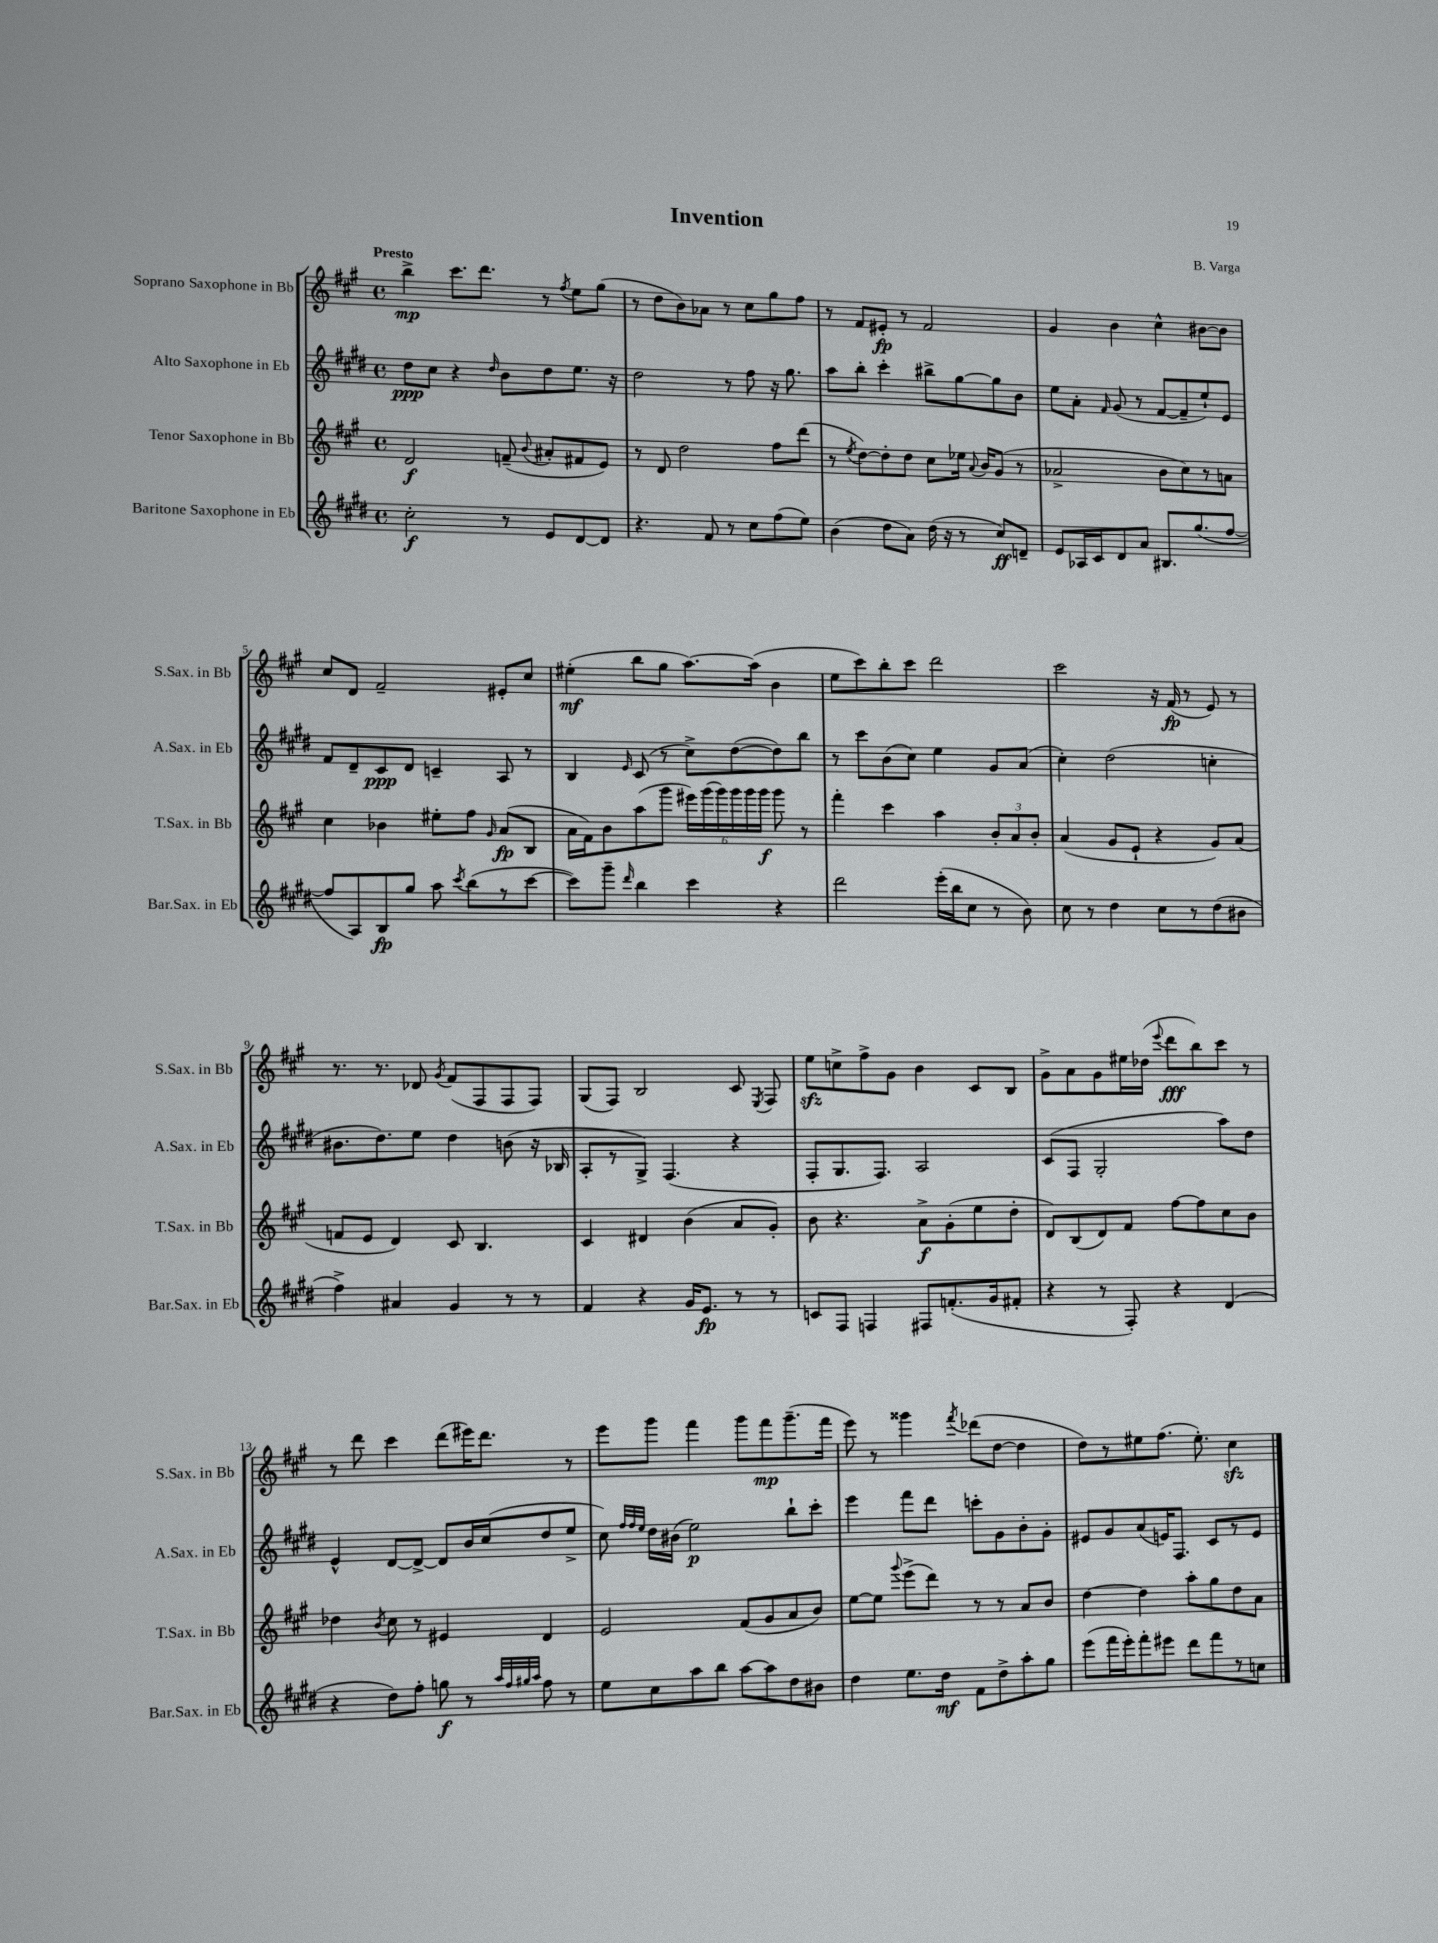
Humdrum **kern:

**kern	**dynam	**kern	**dynam	**kern	**dynam	**kern	**dynam
*part4	*part4	*part3	*part3	*part2	*part2	*part1	*part1
*staff4	*staff4	*staff3	*staff3	*staff2	*staff2	*staff1	*staff1
*I"Baritone Saxophone in Eb	*	*I"Tenor Saxophone in Bb	*	*I"Alto Saxophone in Eb	*	*I"Soprano Saxophone in Bb	*
*I'Bar.Sax. in Eb	*	*I'T.Sax. in Bb	*	*I'A.Sax. in Eb	*	*I'S.Sax. in Bb	*
*clefG2	*	*clefG2	*	*clefG2	*	*clefG2	*
*k[f#c#g#d#]	*	*k[f#c#g#]	*	*k[f#c#g#d#]	*	*k[f#c#g#]	*
*M4/4	*	*M4/4	*	*M4/4	*	*M4/4	*
*met(c)	*	*met(c)	*	*met(c)	*	*met(c)	*
=1	=1	=1	=1	=1	=1	=1	=1
!	!	!	!	!	!	!LO:TX:a:B:t=Presto	!
2cc#'\	f	2d/	f	8dd#\L	ppp	4bb^\	mp
.	.	.	.	8cc#\J	.	.	.
.	.	.	.	4r	.	8.ccc#\L	.
.	.	.	.	.	.	8.ddd\J	.
.	.	.	.	16qqdd#/	.	.	.
8r	.	(8fn~/	.	8b\L	.	.	.
.	.	8qqb/	.	.	.	.	.
8e/L	.	8a#X'/L	.	8dd#\	.	8r	.
.	.	.	.	.	.	8qff#/	.
[8d#/	.	8f#X/	.	8.ee\J	.	8ee\L	.
8d#/J]	.	8e/J)	.	.	.	(8gg#\J	.
.	.	.	.	16r	.	.	.
=2	=2	=2	=2	=2	=2	=2	=2
4.r	.	8r	.	2dd#\	.	8r	.
.	.	8d/	.	.	.	8dd\L	.
.	.	2dd\	.	.	.	8b\)	.
8f#/	.	.	.	.	.	8a-X\J	.
8r	.	.	.	8r	.	8r	.
8cc#\L	.	.	.	8ff#\	.	8cc#\L	.
(8ff#\	.	8ff#\L	.	16r	.	8gg#\	.
.	.	.	.	8.gg#\	.	.	.
8ee\J)	.	(8ddd\J	.	.	.	8ff#\J	.
=3	=3	=3	=3	=3	=3	=3	=3
(4b\	.	8r	.	8aa\L	.	8r	.
.	.	8qee/	.	.	.	.	.
.	.	[8dd\L)	.	8bb'\J	.	8f#/L	.
8dd#\L	.	8dd'\]	.	4ccc#'\	.	8e#X'/J	fp
8a\J)	.	8dd\J	.	.	.	8r	.
(16dd#\	.	8cc#\L	.	8bb#X^\L	.	2f#/	.
16r	.	.	.	.	.	.	.
8r	.	16ee-X\Jk	.	[8gg#\	.	.	.
.	.	8qqa/	.	.	.	.	.
.	.	16b/KL	.	.	.	.	.
8cc#/L)	ff	(8g#/J	.	8gg#\]	.	.	.
8dn~/J	.	8r	.	8b\J	.	.	.
=4	=4	=4	=4	=4	=4	=4	=4
8e/L	.	2a-X^/	.	8ee\L	.	4g#/	.
16A-X/L	.	.	.	8a'\J	.	.	.
16c#/J	.	.	.	.	.	.	.
.	.	.	.	16qqf#/	.	.	.
8d#/	.	.	.	(8g#/	.	4b\	.
8a/J	.	.	.	8r	.	.	.
8.B#X/L	.	8b\L	.	[8f#/L	.	4cc#^^\	.
.	.	8cc#\)	.	8f#~/]	.	.	.
(8.gg#/	.	.	.	.	.	.	.
.	.	8r	.	8ee`/)	.	[8b#X\L	.
[8ff#/J	.	8an\J	.	8e/J	.	8b#\J]	.
!!LO:LB:g=z
=5	=5	=5	=5	=5	=5	=5	=5
8ff#/L]	.	4cc#\	.	8f#/L	.	8cc#/L	.
8A/)	.	.	.	8d#~/	.	8d/J	.
8B/	fp	4b-X\	.	8c#/	ppp	2f#~/	.
8gg#/J	.	.	.	8d#/J	.	.	.
8aa\	.	8ee#X'\L	.	4cn~/	.	.	.
8qccc#/	.	.	.	.	.	.	.
(8bb\L	.	8ff#\J	.	.	.	.	.
.	.	16qqg#/	.	.	.	.	.
8r	.	(8a/L	fp	8A/	.	8e#X'/L	.
[8ccc#\J	.	8B/J	.	8r	.	8cc#/J	.
=6	=6	=6	=6	=6	=6	=6	=6
8ccc#\L])	.	16a\LL	.	4B/	.	(4ee#X'\	mf
.	.	16f#\J)	.	.	.	.	.
8ggg#~\J	.	8b\	.	.	.	.	.
16qqddd#/	.	.	.	16qqe/	.	.	.
4bb\	.	(8aa\	.	(8c#/	.	8bb\L	.
.	.	8ggg#\J	.	8r	.	8gg#\J	.
4ccc#\	.	24eee#X\LL)	.	8cc#^\L)	.	[8.aa\L)	.
.	.	(24ggg#\	.	.	.	.	.
.	.	24ggg#\)	.	.	.	.	.
.	.	24ggg#\	.	([8dd#\	.	.	.
.	.	24ggg#\	.	.	.	.	.
.	.	.	.	.	.	(16aa\Jk]	.
.	.	24ggg#\JJ	f	.	.	.	.
4r	.	8ggg#\	.	8dd#\])	.	4b\	.
.	.	8r	.	8bb\J	.	.	.
=7	=7	=7	=7	=7	=7	=7	=7
2ddd#\	.	4fff#'\	.	8r	.	8ee\L	.
.	.	.	.	8ccc#\L	.	8ccc#\)	.
.	.	4ccc#\	.	(8b\	.	8bb'\	.
.	.	.	.	8cc#\J)	.	8ccc#\J	.
(16eee'\LL	.	4aa\	.	4ee\	.	2ddd\	.
16bb\J	.	.	.	.	.	.	.
8cc#\J	.	.	.	.	.	.	.
8r	.	12b'/L	.	8g#/L	.	.	.
.	.	12a/	.	.	.	.	.
8b\)	.	.	.	(8a/J	.	.	.
.	.	12b'/J	.	.	.	.	.
=8	=8	=8	=8	=8	=8	=8	=8
8cc#\	.	(4a/	.	4cc#'\)	.	2ccc#\	.
8r	.	.	.	.	.	.	.
4dd#\	.	8g#/L	.	(2dd#\	.	.	.
.	.	8e`/J	.	.	.	.	.
8cc#\L	.	4r	.	.	.	16r	.
.	.	.	.	.	.	(16f#/	fp
8r	.	.	.	.	.	8r	.
(8dd#\	.	8g#/L)	.	4ccn'\	.	8e/)	.
8b#X\J	.	(8a/J	.	.	.	8r	.
!!LO:LB:g=z
=9	=9	=9	=9	=9	=9	=9	=9
4ff#^\)	.	8fn/L	.	8.b#X\L	.	8.r	.
.	.	8e/J	.	.	.	.	.
.	.	.	.	8.dd#\)	.	8.r	.
4a#X/	.	4d/)	.	.	.	.	.
.	.	.	.	8ee\J	.	8d-X/	.
.	.	.	.	.	.	8qg#/	.
4g#/	.	8c#/	.	4dd#\	.	(8f#/L	.
.	.	4.B/	.	.	.	8F#/	.
8r	.	.	.	(8bn\	.	8F#/	.
8r	.	.	.	16r	.	8F#/J)	.
.	.	.	.	16B-X/	.	.	.
=10	=10	=10	=10	=10	=10	=10	=10
4f#/	.	4c#/	.	8A'/L	.	(8G#/L	.
.	.	.	.	8r	.	8F#/J)	.
4r	.	4d#X/	.	8G#^/J)	.	2B/	.
.	.	.	.	(4.F#/	.	.	.
16g#/KL	.	(4b\	.	.	.	.	.
8.e/J	fp	.	.	.	.	.	.
8r	.	8a/L	.	4r	.	8c#/	.
.	.	.	.	.	.	8qE/	.
8r	.	8g#'/J)	.	.	.	8F#/	.
=11	=11	=11	=11	=11	=11	=11	=11
8cn/L	.	8b\	.	8F#'/L	.	8eezz\L	.
8F#/J	.	4.r	.	8.G#/	.	8ccn^\	.
4Fn/	.	.	.	.	.	8ff#^\	.
.	.	.	.	8.F#/J)	.	.	.
.	.	.	.	.	.	8g#\J	.
8F#X/L	.	8a^\L	f	2A/	.	4b\	.
(8.fn'/	.	(8g#'\	.	.	.	.	.
.	.	8ee\	.	.	.	8c#/L	.
16g#/k	.	.	.	.	.	.	.
8f#X'/J	.	8dd'\J	.	.	.	8B/J	.
=12	=12	=12	=12	=12	=12	=12	=12
4r	.	8d/L)	.	(8c#/L	.	8g#^\L	.
.	.	(8B/	.	8F#/J	.	8a\	.
8r	.	8d/)	.	2G#'/	.	8g#\	.
8F#'/)	.	8f#/J	.	.	.	16ee#X\L	.
.	.	.	.	.	.	(16dd-X\JJ	.
.	.	.	.	.	.	8qqeee/	.
4r	.	[8ff#\L	.	.	.	8ddd\L	fff
.	.	8ff#\]	.	.	.	8bb\)	.
(4d#/	.	8cc#\	.	8aa\L)	.	8ccc#\J	.
.	.	8b\J	.	8dd#\J	.	8r	.
!!LO:LB:g=z
=13	=13	=13	=13	=13	=13	=13	=13
4r	.	4dd-X\	.	4e^^/	.	8r	.
.	.	.	.	.	.	8ddd\	.
.	.	8qb/	.	.	.	.	.
8dd#\L)	.	8cc#\	.	[8d#/L	.	4ccc#\	.
8ff#'\J	.	8r	.	8d#^/J_	.	.	.
8ggn\	f	4e#X/	.	8d#/L]	.	(8ddd\L	.
8r	.	.	.	16b/L	.	16eee#X\K)	.
.	.	.	.	(16cc#/J	.	8.ddd\J	.
32qqaa/LLL	.	.	.	.	.	.	.
32qqff#/	.	.	.	.	.	.	.
32qqgg#X/	.	.	.	.	.	.	.
32qqaa/JJJ	.	.	.	.	.	.	.
8ff#\	.	4d/	.	8dd#/	.	.	.
8r	.	.	.	8ee^/J	.	8r	.
=14	=14	=14	=14	=14	=14	=14	=14
8ee\L	.	2e/	.	8cc#\)	.	8eee\L	.
.	.	.	.	32qqff#/LLL	.	.	.
.	.	.	.	32qqff#/	.	.	.
.	.	.	.	32qqee/JJJ	.	.	.
8cc#\	.	.	.	16dd#\LL	.	8ggg#\J	.
.	.	.	.	(16b#X\JJ	.	.	.
8aa\	.	.	.	2ee\)	p	4fff#\	.
8bb\J	.	.	.	.	.	.	.
[8aa\L	.	(8f#/L	.	.	.	8ggg#\L	.
8aa\]	.	8g#/	.	.	.	8fff#\	mp
8dd#\	.	8a/	.	8bb`\L	.	(8.ggg#~\	.
8b#X\J	.	8b/J)	.	8ccc#'\J	.	.	.
.	.	.	.	.	.	16fff#\Jk	.
=15	=15	=15	=15	=15	=15	=15	=15
4dd#\	.	[8ee\L	.	4eee\	.	8eee\)	.
.	.	8ee\J]	.	.	.	8r	.
.	.	8qqggg#/	.	.	.	.	.
8.ee\L	.	(8eee^\L	.	8fff#\L	.	4ggg##X\	.
.	.	8ddd\J)	.	8ddd#\J	.	.	.
16dd#\Jk	mf	.	.	.	.	.	.
.	.	.	.	.	.	8qfff#/	.
8f#\L	.	8r	.	8cccn'\L	.	(8ddd-X\L	.
8dd#^\	.	8r	.	8g#\	.	[8dd\J	.
8aa'\	.	8a/L	.	8b'\	.	4dd\]	.
8gg#\J	.	8b/J	.	8g#'\J	.	.	.
=16	=16	=16	=16	=16	=16	=16	=16
(8eee\L	.	[4dd\	.	8e#X/L	.	8dd\L)	.
16fff#\L	.	.	.	8g#/	.	8r	.
16eee'\J)	.	.	.	.	.	.	.
8fff#'\	.	4dd\]	.	(8a/	.	8ee#X\	.
8eee#X\J	.	.	.	16en/K)	.	(8.ff#\J	.
.	.	.	.	8.F#/J	.	.	.
8ddd#\L	.	8aa'\L	.	.	.	.	.
.	.	.	.	.	.	8.ee#'\)	.
8fff#\	.	8gg#\	.	8c#/L	.	.	.
8r	.	8dd\	.	8r	.	4cc#zz\	.
8ccn\J	.	8a\J	.	8e/J	.	.	.
==	==	==	==	==	==	==	==
*-	*-	*-	*-	*-	*-	*-	*-
